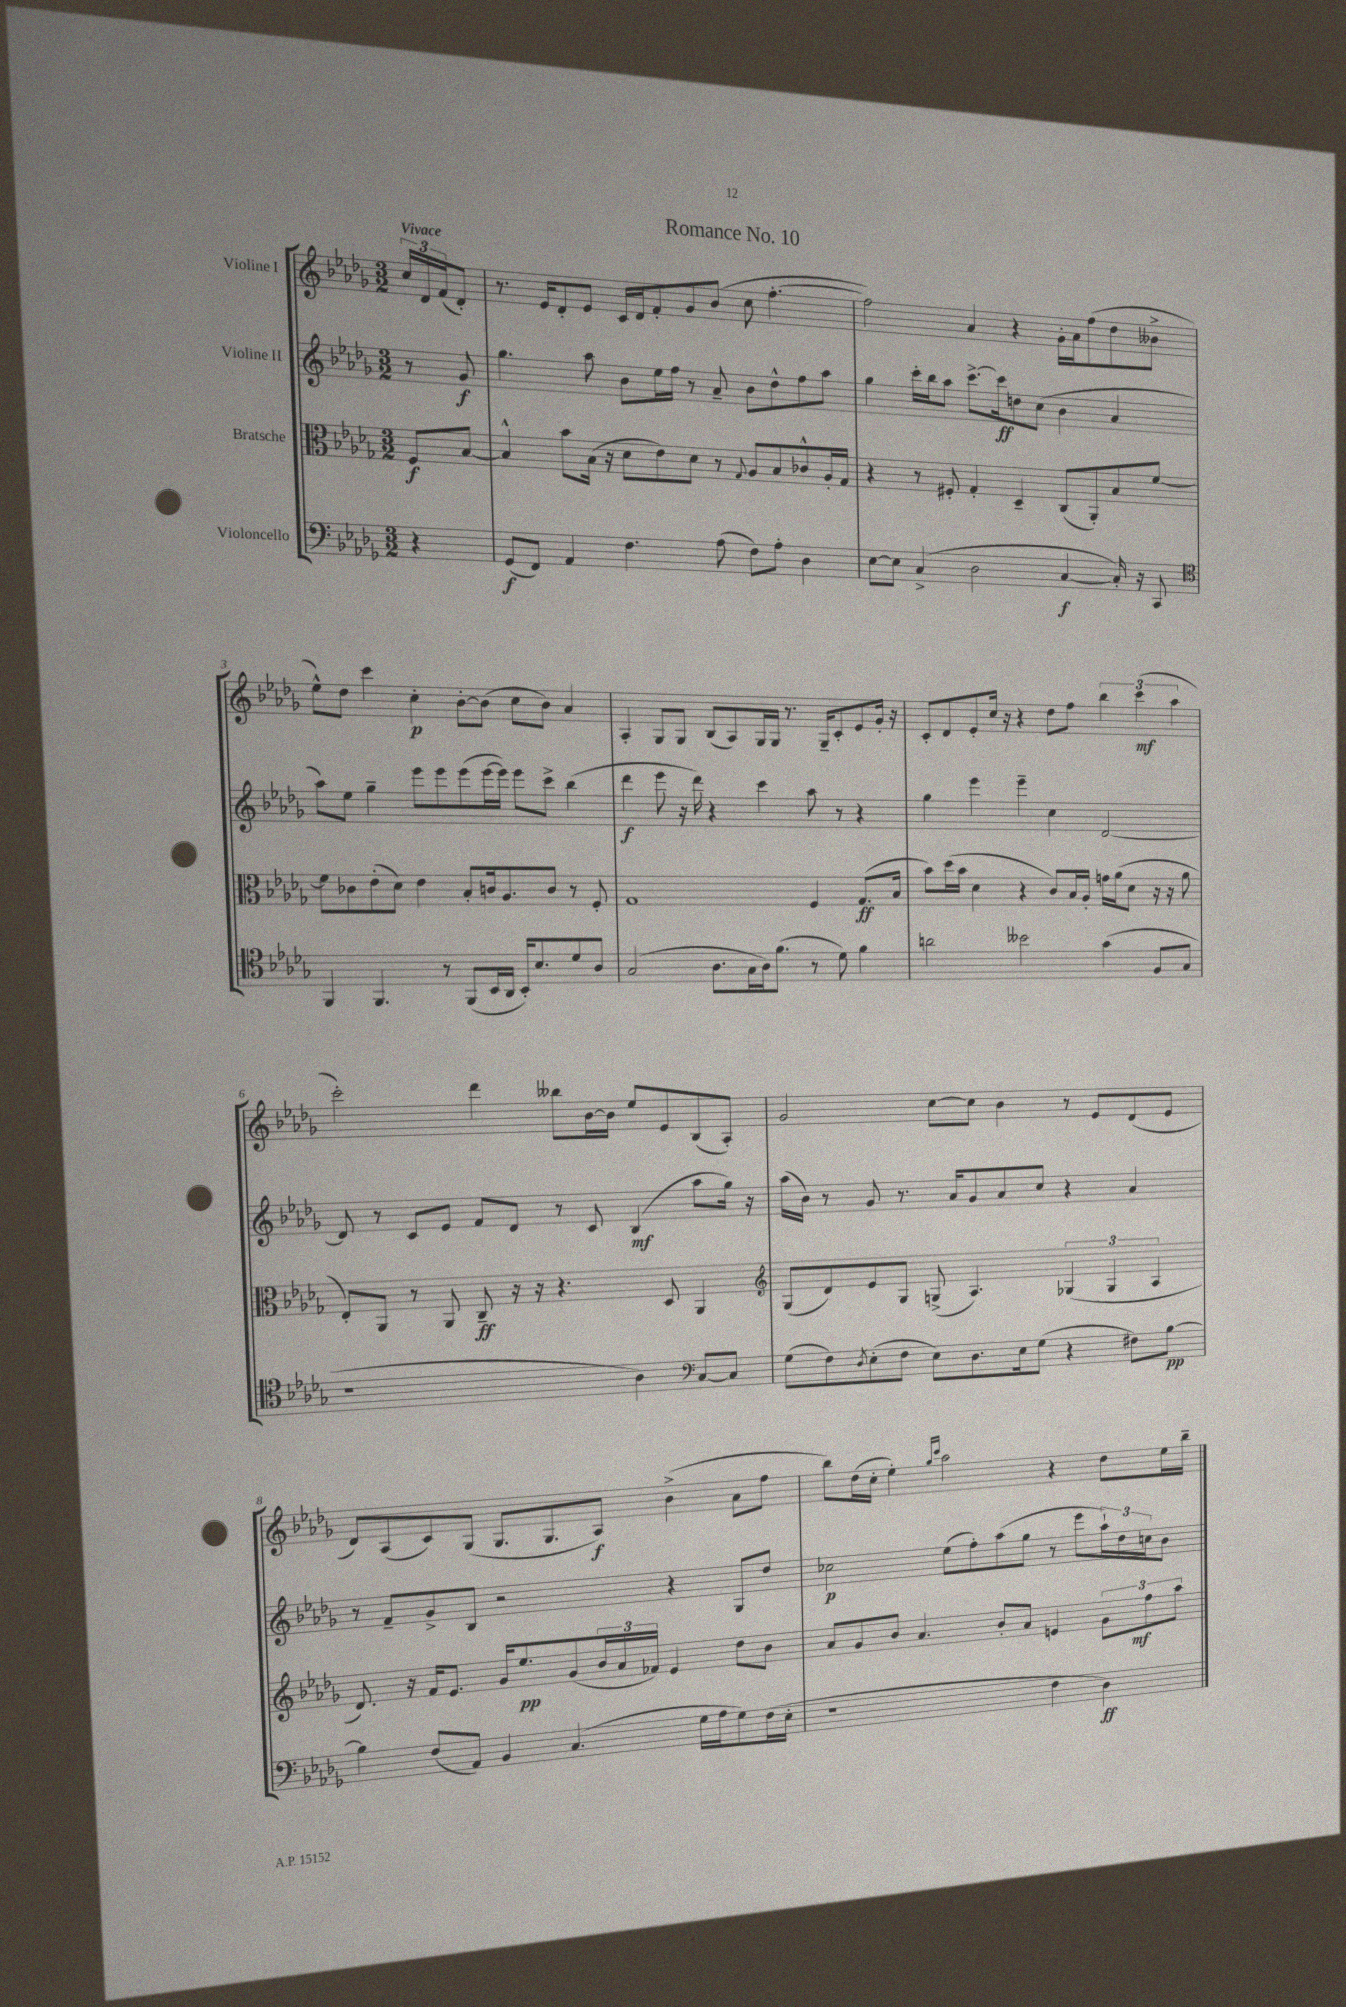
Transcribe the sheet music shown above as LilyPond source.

\header { title = "Romance No. 10" }
<<
\new StaffGroup <<
\new Staff = "s0" \with { instrumentName = "Violine I" } {
    \clef treble \key des \major \numericTimeSignature \time 3/2 \partial 4 \tempo "Vivace"
    \tuplet 3/2 { c''16 des'16 f'16( } des'8-.) |
    r8. ees'16 des'8-. ees'8 c'16 des'16 f'8-. ges'8 bes'8( c''8 f''4.~-. |
    f''2) aes'4 r4 ges'16-. aes'16 f''8( des''8 beses'8-> |
    ees''8-^) des''8 c'''4 c''4-.\p bes'8~-. bes'8( c''8 bes'8) aes'4 |
    aes4-. ges8 ges8 bes8( aes8) ges16 ges16 r8. ges16-- c'8-. ees'8 ges'16-. r16 |
    c'8-. des'8 ees'8-. c''16 r16 r4 des''8 f''8 \tuplet 3/2 { bes''4 c'''4\mf( aes''4 } |
    c'''2-.) des'''4 beses''8 bes'16~ bes'16 ees''8 ees'8 bes8( aes8-.) |
    ges'2 c''8~ c''8 bes'4 r8 ees'8 des'8( ees'8 |
    des'8) aes8( c'8) ges8( ges8. ges8. aes8\f) bes'4->( aes'8 f''8 |
    bes''8) des''16( c''16-. ees''4-.) \grace { ges''16 c'''16 } aes''2 r4 des''8 ees''16 bes''16-- \bar "|." |
}
\new Staff = "s1" \with { instrumentName = "Violine II" } {
    \clef treble \key des \major \numericTimeSignature \time 3/2 \partial 4
    r8 ges'8\f |
    ges''4. aes''8 bes'8 ees''16 f''16 r8 aes'8-- bes'8 des''8-^ f''8 aes''8 |
    ges''4 c'''16-. bes''16 aes''8 c'''8.~-> c'''16\ff d''8 c''8( bes'4 aes'4 |
    aes''8) ees''8 ges''4-- ees'''8 ees'''8 ees'''8( ees'''16~ ees'''16) ees'''8 c'''8-> bes''4( |
    des'''4\f ees'''8 r16 des'''16) r4 c'''4 aes''8 r8 r4 |
    ges''4 ees'''4 ees'''4-- c''4 des'2~ |
    des'8 r8 c'8 ees'8 f'8 des'8 r8 c'8 bes4\mf( aes''8 ges''16) r16 |
    aes''16( bes'16) r8 ges'8 r8. aes'16 ges'8 aes'8 c''8 r4 aes'4 |
    r8 f'8-- ges'8-> bes8 r2 r4 ges8 des''8 |
    ces''2\p ees''8( f''8-.) aes''8( ges''8 r8 ees'''8 \tuplet 3/2 { aes''16-!) des''16 c''16 } bes'8 \bar "|." |
}
\new Staff = "s2" \with { instrumentName = "Bratsche" } {
    \clef alto \key des \major \numericTimeSignature \time 3/2 \partial 4
    f8\f bes8~ |
    bes4-^ bes'8 bes16( r16 des'8 ees'8) des'8 r8 \appoggiatura { ges8 } aes8 bes8 ces'8-^ aes16-. ges16 |
    r4 r8 fis8-. ges4-. des4-- c8( aes,8-.) bes8 f'8~ |
    f'8 ces'8 ees'8-.( des'8) ees'4 bes8-. c'16 aes8. c'8 r8 f8-. |
    ges1 f4 ges8.\ff( bes16 |
    bes'8) des''16( bes'16 des'4 r4 c'8) bes16 aes16-. g'16 aes'16( des'8 r16 r16 aes'8 |
    ees8-.) aes,8 r8 aes,8 c8--\ff r16 r16 r4. des8 aes,4 |
    \clef treble ges8( des'8) ees'8 ges8 g8->( aes4.) \tuplet 3/2 { ges4( ges4 aes4 } |
    des'8.) r16 f'16 ees'8. ges'16 ees''8.\pp ges'8( \tuplet 3/2 { bes'16 aes'16 fes'16) } ees'4 des''8 bes'8 |
    aes'8 ges'8 bes'8 aes'4. bes'8-. aes'8 e'4 \tuplet 3/2 { ges'8 f''8\mf aes''8 } \bar "|." |
}
\new Staff = "s3" \with { instrumentName = "Violoncello" } {
    \clef bass \key des \major \numericTimeSignature \time 3/2 \partial 4
    r4 |
    ges,8\f( f,8) aes,4 f4. aes8( f8) aes8-. des4 |
    ees8~ ees8 c4->( des2 c4~\f c16-.) r16 c,8 |
    \clef tenor f,4 f,4. r8 f,8( bes,16 aes,16 bes,16-.) bes8. des'8 aes8 |
    ges2( aes8. ges16 aes16) f'8.( r8 des'8) f'4 |
    a'2 beses'2 ges'4( f8 ges8 |
    r1 aes4) \clef bass c8~ c8 |
    ges8( f8) \acciaccatura { des8 } ees8-.( f8 ees8) des8. ees16 ges8( r4 fis8) bes8~\pp |
    bes4 f8( aes,8) bes,4 c4.( ges16 aes16 ges8) f16( ees16-. |
    r1 f4 des4\ff) \bar "|." |
}
>>
>>
